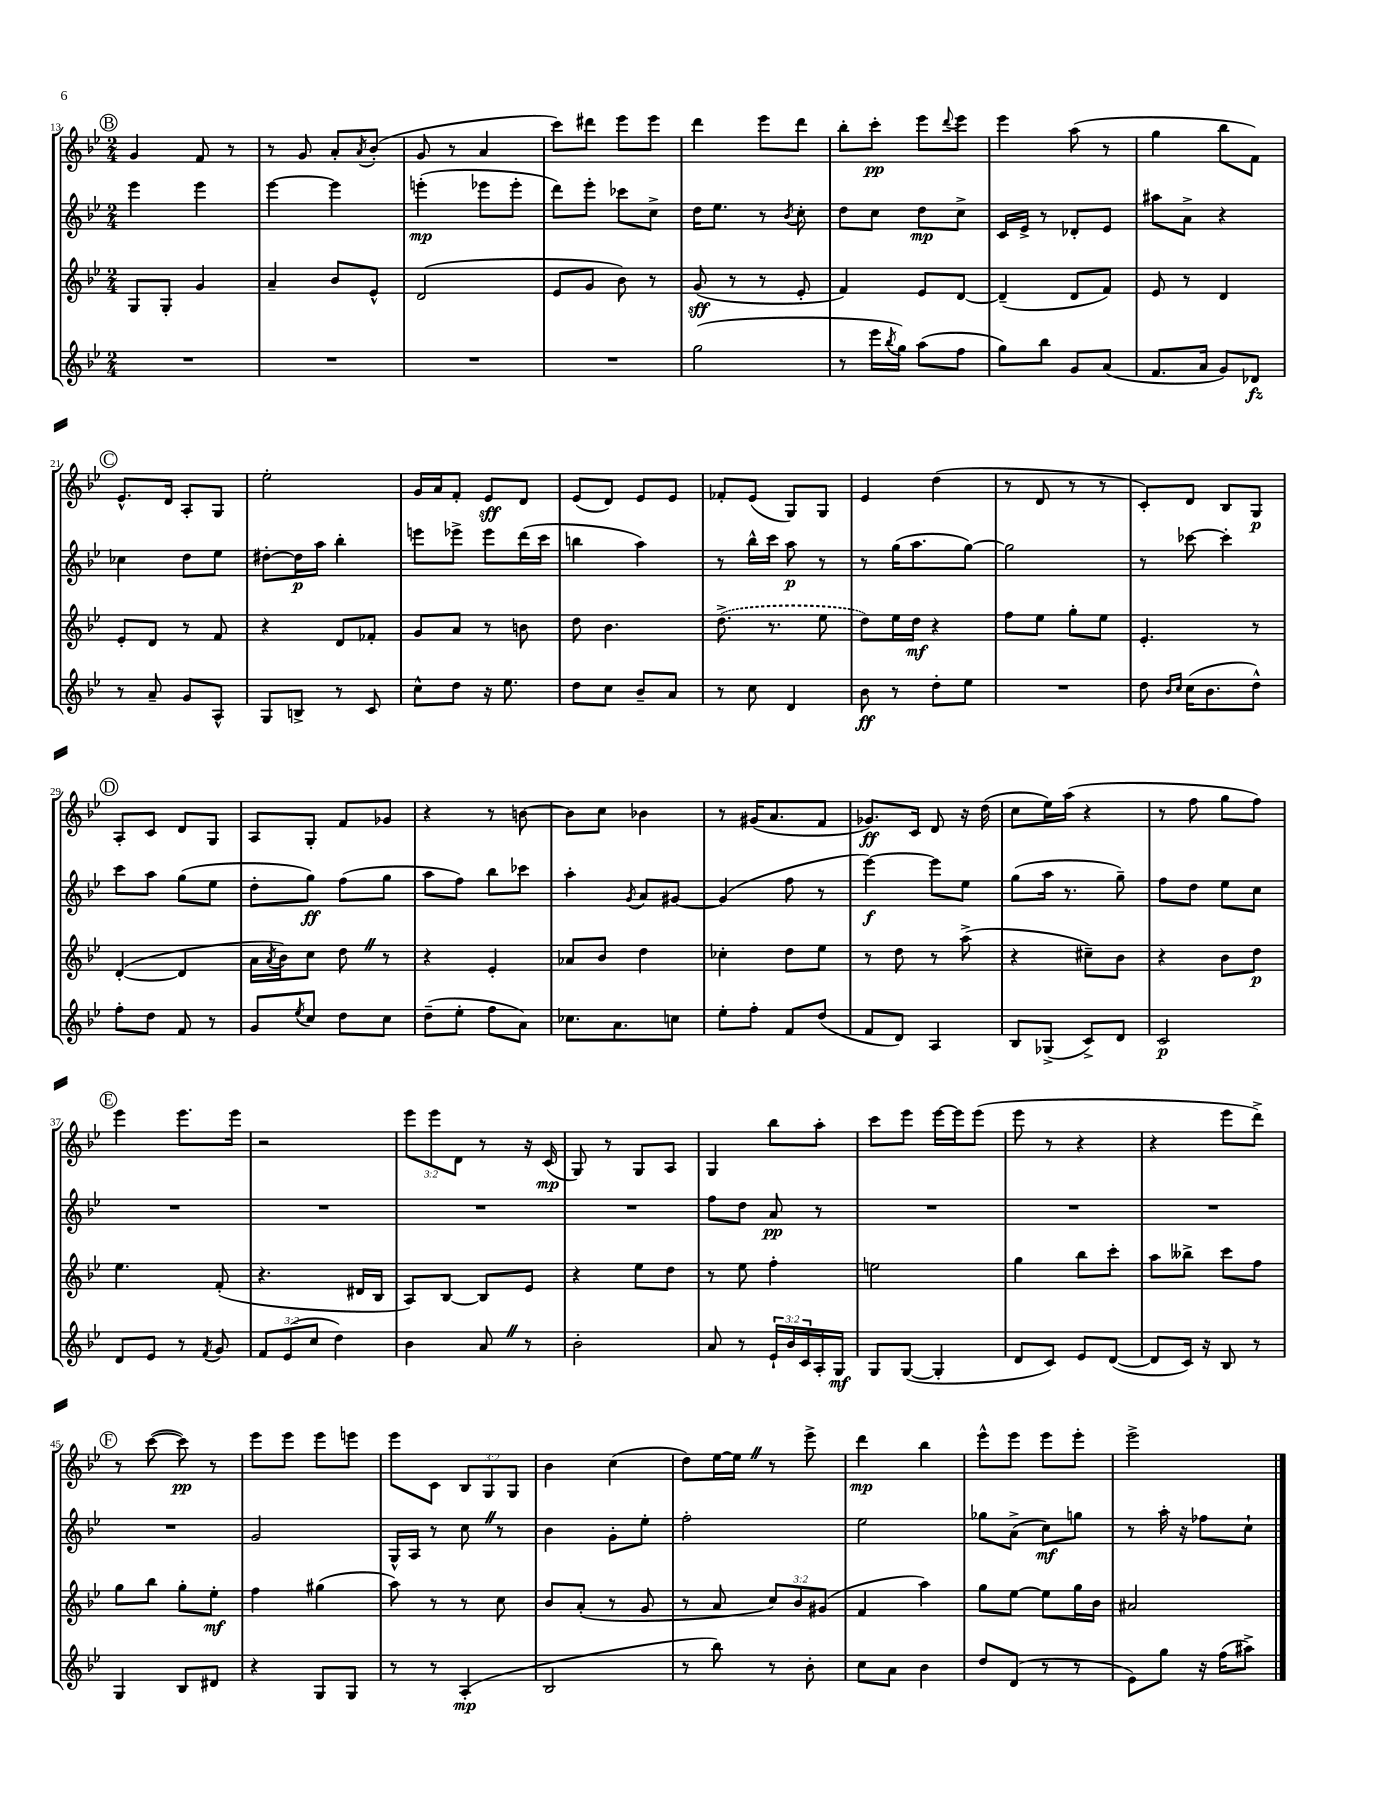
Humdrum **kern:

**kern	**kern	**kern	**kern
*staff4	*staff3	*staff2	*staff1
*clefG2	*clefG2	*clefG2	*clefG2
*k[b-e-]	*k[b-e-]	*k[b-e-]	*k[b-e-]
*M2/4	*M2/4	*M2/4	*M2/4
2r	8G	4eee-	4g
.	8G'	.	.
.	4g	4eee-	8f
.	.	.	8r
=	=	=	=
2r	4a~	[4eee-	8r
.	.	.	8g
.	8b-	4eee-]	8a'
.	.	.	8qa
.	8e-^^	.	(8b-'
=	=	=	=
2r	(2d	(4eee'	8g
.	.	.	8r
.	.	8eee-	4a
.	.	8eee-'	.
=	=	=	=
2r	8e-	8ddd)	8ccc)
.	8g	8eee-'	8ddd#
.	8b-)	8ccc-	8eee-
.	8r	8cc^	8eee-
=	=	=	=
(2gg	(8g	16dd	4ddd
.	.	8.ee-	.
.	8r	.	.
.	8r	8r	8eee-
.	.	8qb-	.
.	8e-'	8cc'	8ddd
=	=	=	=
8r	4f)	8dd	8bb-'
16eee-	.	8cc	8ccc'
8qbb-	.	.	.
16gg)	.	.	.
(8aa	8e-	8dd	8eee-
.	.	.	8qqddd
8ff	[8d	8cc^	8eee-
=	=	=	=
8gg)	(4d~]	16c	4eee-
.	.	16e-^	.
8bb-	.	8r	.
8g	8d	8d-'	(8aa
(8a	8f)	8e-	8r
=	=	=	=
8.f	8e-	8aa#	4gg
.	8r	8a^	.
16a	.	.	.
8g)	4d	4r	8bb-
8d-	.	.	8f)
=	=	=	=
8r	8e-'	4cc-	8.e-^^
8a~	8d	.	.
.	.	.	16d
8g	8r	8dd	8A'
8A^^	8f	8ee-	8G
=	=	=	=
8G	4r	[8dd#'	2ee-'
8B^	.	16dd#]	.
.	.	16aa	.
8r	8d	4bb-'	.
8c	8f-'	.	.
=	=	=	=
8cc^^	8g	8eee	16g
.	.	.	16a
8dd	8a	8eee-^	8f'
16r	8r	8eee-	8e-
8.ee-	.	.	.
.	8b	(16ddd	8d
.	.	16ccc	.
=	=	=	=
8dd	8dd	4bb	(8e-
8cc	4.b-	.	8d)
8b-~	.	4aa)	8e-
8a	.	.	8e-
=	=	=	=
8r	(8.dd^	8r	8f-'
8cc	.	16bb-^^	(8e-
.	8.r	16ccc	.
4d	.	8aa	8G)
.	8ee-	8r	8G
=	=	=	=
8b-	8dd)	8r	4e-
8r	16ee-	(16gg	.
.	16dd	8.aa	.
8dd'	4r	.	(4dd
8ee-	.	[8gg)	.
=	=	=	=
2r	8ff	2gg]	8r
.	8ee-	.	8d
.	8gg'	.	8r
.	8ee-	.	8r
=	=	=	=
8dd	4.e-'	8r	8c')
16qqb-	.	.	.
16qqcc	.	.	.
(16cc	.	[8ccc-	8d
8.b-	.	.	.
.	.	4ccc-']	8B-
8dd^^)	8r	.	8G
=	=	=	=
8ff'	([4d'	8ccc	8A'
8dd	.	8aa	8c
8f	4d]	(8gg	8d
8r	.	8ee-	8G
=	=	=	=
8g	16a	8dd'	8A
.	8qa	.	.
.	16b-)	.	.
8qee-	.	.	.
8cc	8cc	8gg)	8G'
8dd	8dd	(8ff	8f
8cc	8r	8gg	8g-
=	=	=	=
(8dd~	4r	8aa	4r
8ee-'	.	8ff)	.
8ff	4e-'	8bb-	8r
8a)	.	8ccc-	[8b
=	=	=	=
8.cc-	8a-	4aa'	8b]
.	8b-	.	8cc
8.a	.	.	.
.	.	8qg	.
.	4dd	8a	4b-
8cc	.	[8g#	.
=	=	=	=
8ee-'	4cc-'	(4g#]	8r
8ff'	.	.	(16g#
.	.	.	8.a
8f	8dd	8ff	.
(8dd	8ee-	8r	8f
=	=	=	=
8f	8r	[4eee-)	8.g-)
8d)	8dd	.	.
.	.	.	16c
4A	8r	8eee-]	8d
.	(8aa^	8ee-	16r
.	.	.	(16dd
=	=	=	=
8B-	4r	(8gg	8cc
(8G-^	.	16aa	16ee-)
.	.	8.r	(16aa
8c^)	8cc#~)	.	4r
8d	8b-	8gg~)	.
=	=	=	=
2c	4r	8ff	8r
.	.	8dd	8ff
.	8b-	8ee-	8gg
.	8dd	8cc	8ff)
=	=	=	=
8d	4.ee-	2r	4eee-
8e-	.	.	.
8r	.	.	8.eee-
8qf	.	.	.
8g	(8f'	.	.
.	.	.	16eee-
=	=	=	=
12f	4.r	2r	2r
(12e-	.	.	.
12cc	.	.	.
4dd)	.	.	.
.	16d#	.	.
.	16B-	.	.
=	=	=	=
4b-	8A)	2r	12eee-
.	.	.	12eee-
.	[8B-	.	.
.	.	.	12d
8a	8B-]	.	8r
8r	8e-	.	16r
.	.	.	(16c
=	=	=	=
2b-'	4r	2r	8G)
.	.	.	8r
.	8ee-	.	8G
.	8dd	.	8A
=	=	=	=
8a	8r	8ff	4G
8r	8ee-	8dd	.
24e-`	4ff'	8a	8bb-
24b-	.	.	.
24c	.	.	.
16A'	.	8r	8aa'
16G	.	.	.
=	=	=	=
8G	2ee	2r	8ccc
([8G	.	.	8eee-
4G']	.	.	[16eee-
.	.	.	16eee-]
.	.	.	(8eee-
=	=	=	=
8d	4gg	2r	8eee-
8c)	.	.	8r
8e-	8bb-	.	4r
([8d	8ccc'	.	.
=	=	=	=
8d]	8aa	2r	4r
16c)	8bb--^	.	.
16r	.	.	.
8B-	8ccc	.	8eee-
8r	8ff	.	8ddd^)
=	=	=	=
4G	8gg	2r	8r
.	8bb-	.	([8ccc
8B-	8gg'	.	8ccc])
8d#	8ee-'	.	8r
=	=	=	=
4r	4ff	2g	8eee-
.	.	.	8eee-
8G	(4gg#	.	8eee-
8G	.	.	8eee
=	=	=	=
8r	8aa)	16G^^	8eee-
.	.	16A	.
8r	8r	8r	8c
(4A'	8r	8cc	12B-
.	.	.	12G
.	8cc	8r	.
.	.	.	12G
=	=	=	=
2B-	8b-	4b-	4b-
.	(8a'	.	.
.	8r	8g'	(4cc
.	8g	8ee-'	.
=	=	=	=
8r	8r	2ff'	8dd)
8bb-)	8a	.	[16ee-
.	.	.	16ee-]
8r	12cc)	.	8r
.	12b-	.	.
8b-'	.	.	8eee-^
.	(12g#	.	.
=	=	=	=
8cc	4f	2ee-	4ddd
8a	.	.	.
4b-	4aa)	.	4bb-
=	=	=	=
8dd	8gg	8gg-	8eee-^^
(8d	[8ee-	(8a^	8eee-
8r	8ee-]	8cc)	8eee-
8r	16gg	8gg	8eee-'
.	16b-	.	.
=	=	=	=
8e-)	2a#	8r	2eee-^
8gg	.	16aa'	.
.	.	16r	.
16r	.	8ff-	.
(16ff	.	.	.
8aa#^)	.	8cc`	.
==	==	==	==
*-	*-	*-	*-
